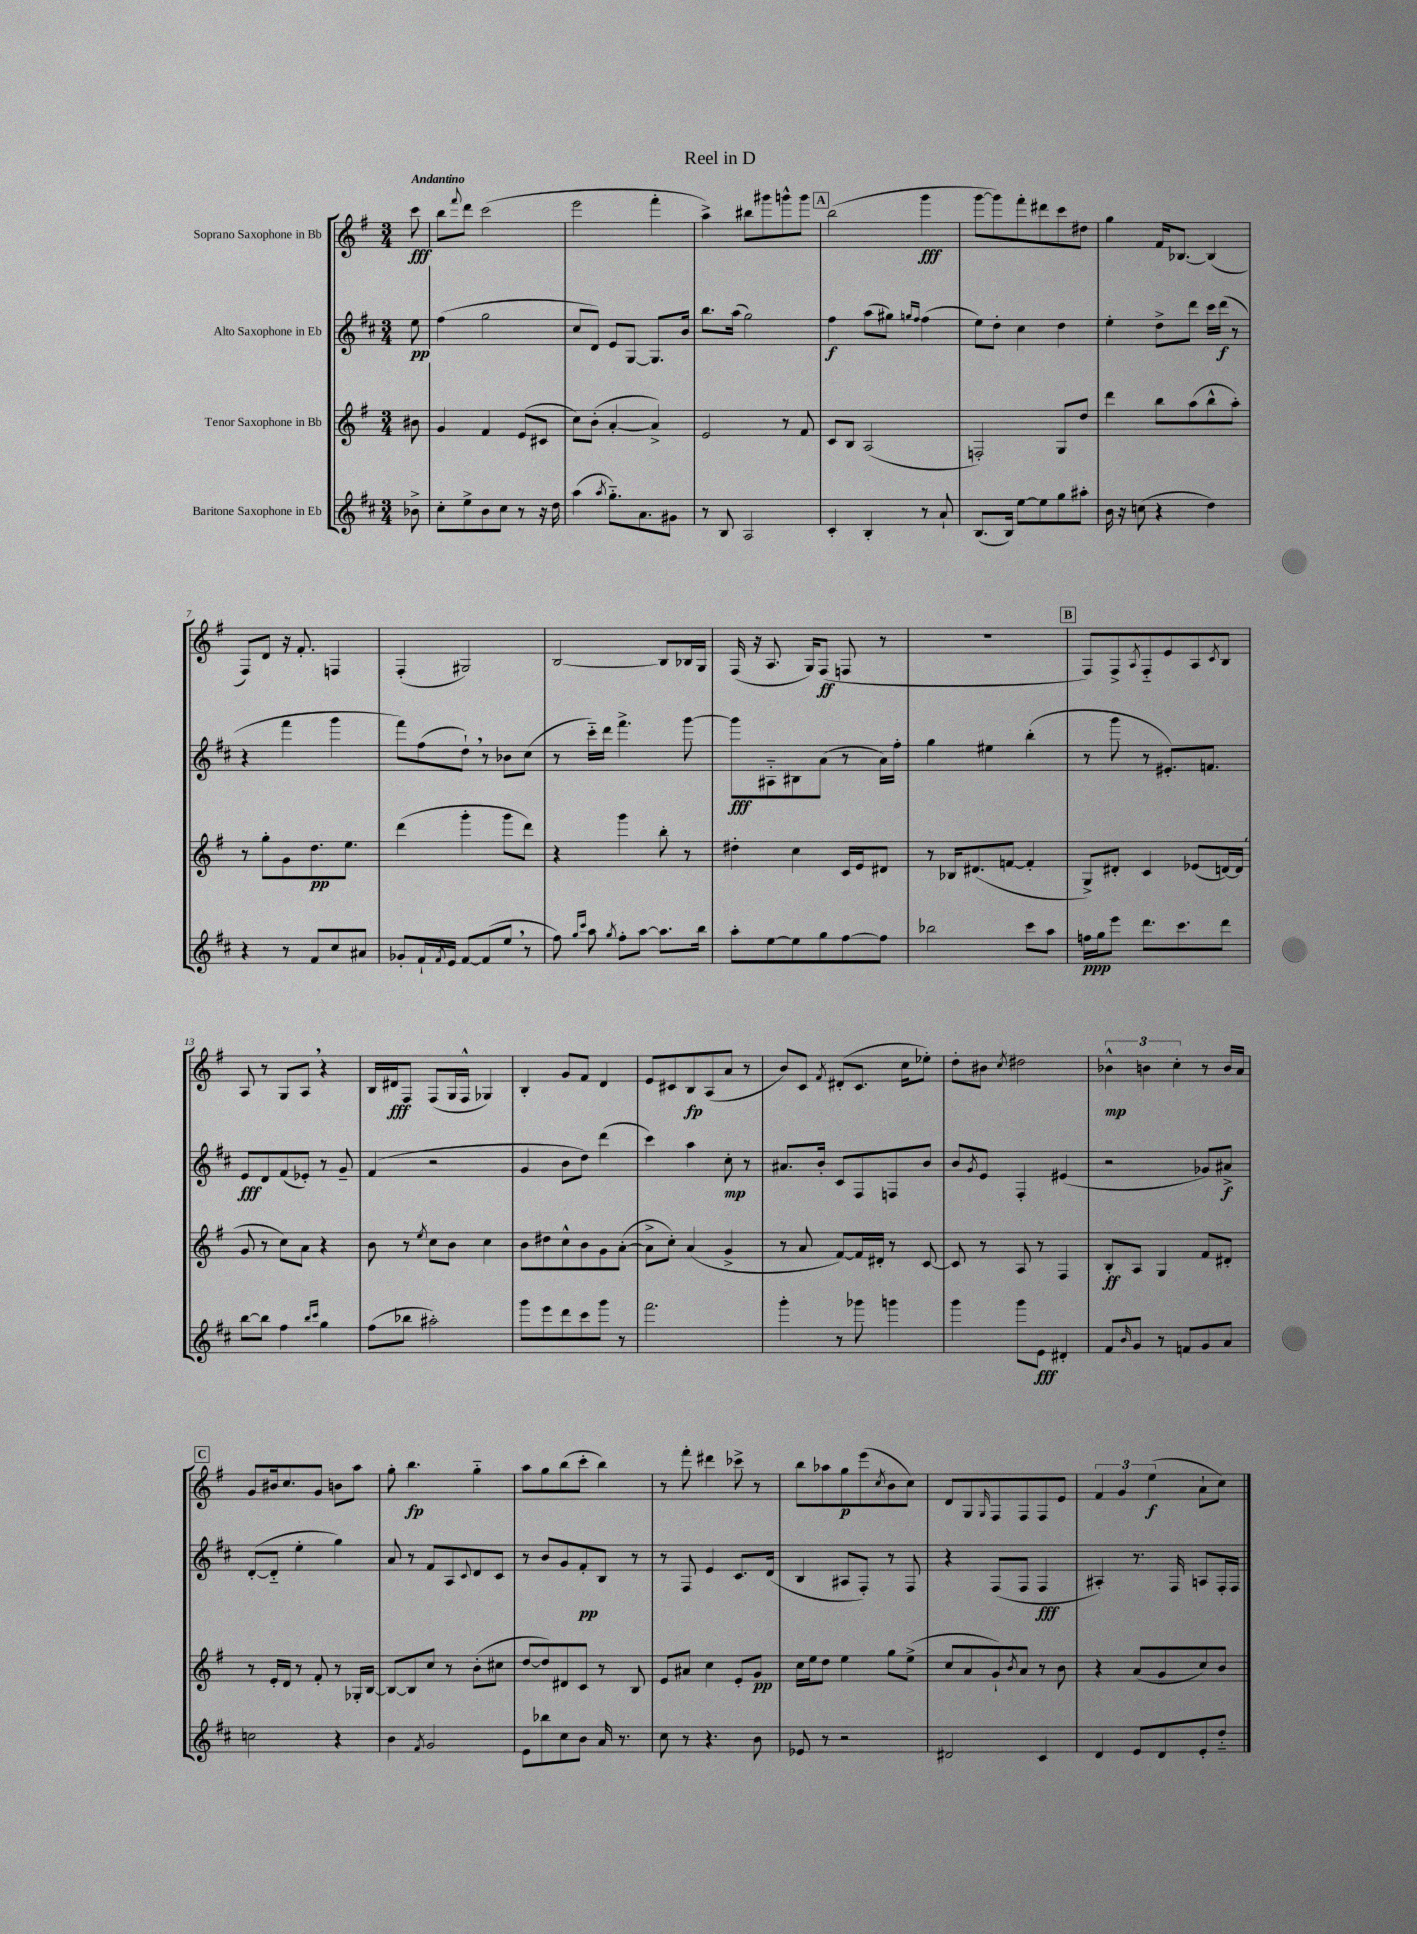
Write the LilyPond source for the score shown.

\header { title = "Reel in D" }
<<
\new StaffGroup <<
\new Staff = "s0" \with { instrumentName = "Soprano Saxophone in Bb" } {
    \clef treble \key g \major \numericTimeSignature \time 3/4 \partial 8 \tempo "Andantino"
    c'''8\fff |
    b''8 \appoggiatura { fis'''8 } d'''8 c'''2( |
    e'''2 fis'''4-. |
    a''4->) bis''8 gis'''8 g'''8-^ g'''8 |
    \mark \markup { \box "A" } b''2( g'''4\fff |
    g'''8~ g'''8) fis'''8-. dis'''8 c'''8 dis''8 |
    g''4 fis'16 bes8.~ bes4( |
    fis8) d'8 r16 fis'8.-. f4 |
    fis4-.( gis2) |
    b2~ b8 bes16 g16 |
    fis16( r16 a8. g16) fis8\ff( f8 r8 |
    R2. |
    \mark \markup { \box "B" } fis8) fis8-> \acciaccatura { a8 } fis8-_ e'8 a8 \acciaccatura { c'8 } b8 |
    a8 r8 g8 a8 \breathe r4 |
    b16 dis'16\fff fis8 fis8( g16 fis16-^ ges4) |
    b4-. g'8 fis'8 d'4 |
    e'8 cis'8 b8\fp a8( a'8 r8 |
    b'8) c'8 \acciaccatura { fis'8 } dis'8-.( c'8. c''16 ees''8-.) |
    d''8-. bis'8 \acciaccatura { c''8 } dis''2 |
    \tuplet 3/2 { bes'4-^\mp b'4 c''4-. } r8 b'16 a'16 |
    \mark \markup { \box "C" } g'8 bis'16 c''8. g'8 b'8 a''8 |
    g''8-. b''4.\fp g''4-_ |
    a''8 g''8 b''8( c'''8-. b''4) |
    r8 fis'''8-. dis'''4 ces'''8-> r8 |
    b''8 aes''8 g''8\p e'''8( \acciaccatura { c''8 } b'8 c''8) |
    d'8 g8 \grace { g16 } fis8 fis8 fis8 e'8 |
    \tuplet 3/2 { fis'4 g'4 e''4\f( } a'8-! c''8) \bar "|." |
}
\new Staff = "s1" \with { instrumentName = "Alto Saxophone in Eb" } {
    \clef treble \key d \major \numericTimeSignature \time 3/4 \partial 8
    e''8\pp |
    fis''4( g''2 |
    cis''8 d'8) e'8 g8~ g8. b'16 |
    b''8. a''16( g''2) |
    \mark \markup { \box "A" } fis''4\f a''8( gis''8) \grace { g''16 fis''16 } fis''4( |
    e''8) d''8-. cis''4 d''4 |
    e''4-. d''8-> d'''8 cis'''16 d'''16\f( r8 |
    r4 fis'''4 g'''4 |
    fis'''8) fis''8( d''8-!) \breathe r8 bes'8 cis''8( |
    r8 cis'''16-_) d'''16 fis'''4.-> g'''8~ |
    g'''8\fff ais8-_ bis8 a'8( r8 a'16) fis''16-. |
    g''4 eis''4 b''4-.( |
    \mark \markup { \box "B" } r8 g'''8 r8 eis'8.-.) f'8. |
    e'8\fff d'8 fis'8( ees'8-.) r8 g'8-- |
    fis'4( r2 |
    g'4 b'8 d''8) d'''4( |
    cis'''4) a''4 cis''8-.\mp r8 |
    ais'8. b'16-. cis'8 fis8 f8 b'8 |
    b'8 \acciaccatura { g'8 } e'8 fis4-. eis'4( |
    r2 ges'8) ais'8->\f |
    \mark \markup { \box "C" } d'8~-.( d'8-_ e''4-. g''4) |
    a'8 r8 fis'8 a8 \appoggiatura { cis'8 } d'8 cis'8 |
    r8 b'8 g'8 fis'8-.\pp b8 r8 |
    r8 fis8 e'4 cis'8. d'16( |
    b4 ais8 fis8-.) r8 fis8 |
    r4 fis8( fis8 fis4\fff |
    ais4-.) r8. fis16 a8 fis16-. fis16 \bar "|." |
}
\new Staff = "s2" \with { instrumentName = "Tenor Saxophone in Bb" } {
    \clef treble \key g \major \numericTimeSignature \time 3/4 \partial 8
    bis'8 |
    g'4 fis'4 e'8( cis'8 |
    c''8) b'8-.( a'4~-. a'4->) |
    e'2 r8 fis'8 |
    \mark \markup { \box "A" } c'8 b8 a2( |
    f2-.) g8 d''8 |
    d'''4 b''8 a''8( b''8-^ a''8-.) |
    r8 g''8-. g'8 d''8.\pp e''8. |
    d'''4( g'''4-. g'''8 d'''8) |
    r4 g'''4 b''8-. r8 |
    dis''4-. c''4 c'16 e'16 dis'8 |
    r8 bes16 dis'8.( f'8~ f'4-. |
    \mark \markup { \box "B" } g8->) dis'8-. c'4 ees'8( d'16~) d'16( |
    g'8 r8 c''8) a'8 r4 |
    b'8 r8 \acciaccatura { e''8 } c''8 b'8 c''4 |
    b'8 dis''8 c''8-^ b'8 g'8 a'8~-.( |
    a'8-> c''8-.) a'4( g'4-> |
    r8 a'8 fis'8~) fis'16 dis'16-. r8 c'8~ |
    c'8 r8 a8 r8 fis4 |
    b8-.\ff a8 g4 fis'8 dis'8-. |
    \mark \markup { \box "C" } r8 e'16-. d'16 r8 fis'8-. r8 ges16-. b16~ |
    b8~ b8 c''8 r8 b'8-.( cis''8 |
    d''8~ d''8) dis'8 c'8 r8 b8 |
    e'8 ais'8 c''4 e'8-. g'8\pp |
    c''16 e''16 d''8 e''4 g''8 e''8->( |
    c''8 a'8 g'8-!) \acciaccatura { b'8 } a'8 r8 b'8 |
    r4 a'8( g'8 c''8) b'8 \bar "|." |
}
\new Staff = "s3" \with { instrumentName = "Baritone Saxophone in Eb" } {
    \clef treble \key d \major \numericTimeSignature \time 3/4 \partial 8
    bes'8-> |
    cis''8-. e''8-> b'8 cis''8 r8 r16 d''16 |
    a''4( \acciaccatura { a''8 } g''8.-_) a'8. gis'8 |
    r8 b8 a2 |
    \mark \markup { \box "A" } cis'4-. b4-. r8 a'8-! |
    b8.( b16) e''8~ e''8 g''8 ais''8-. |
    b'16 r16 c''8( r4 d''4) |
    r4 r8 fis'8 cis''8 ais'8 |
    ges'8-. fis'16-! \acciaccatura { fis'8 } e'16 fis'8~ fis'8( e''8 \breathe r8 |
    fis''8) \grace { g''16 cis'''16 } a''8 \acciaccatura { g''8 } fis''8-. a''8~ a''8. b''16 |
    a''8-. e''8~ e''8 g''8 fis''8~ fis''8 |
    bes''2 cis'''8 a''8 |
    \mark \markup { \box "B" } f''16\ppp g''16 e'''8 d'''8. cis'''8. d'''8 |
    b''8~ b''8 fis''4 \grace { b''16 cis'''16 } g''4 |
    fis''8( bes''8 ais''2-.) |
    g'''8 e'''8 d'''8 cis'''8 g'''8 r8 |
    fis'''2. |
    g'''4-. r8 ges'''8 g'''4 |
    g'''4 g'''8 e'8\fff dis'4-. |
    fis'8 \grace { b'16 } g'8 r8 f'8 g'8 a'8 |
    \mark \markup { \box "C" } c''2 r4 |
    b'4 \acciaccatura { fis'8 } g'2 |
    e'8 bes''8 cis''8 b'8 a'16 r8. |
    cis''8 r8 r4. b'8 |
    ees'8 r8 r2 |
    dis'2 cis'4 |
    d'4 e'8 d'8 e'8-. d''8-_ \bar "|." |
}
>>
>>
